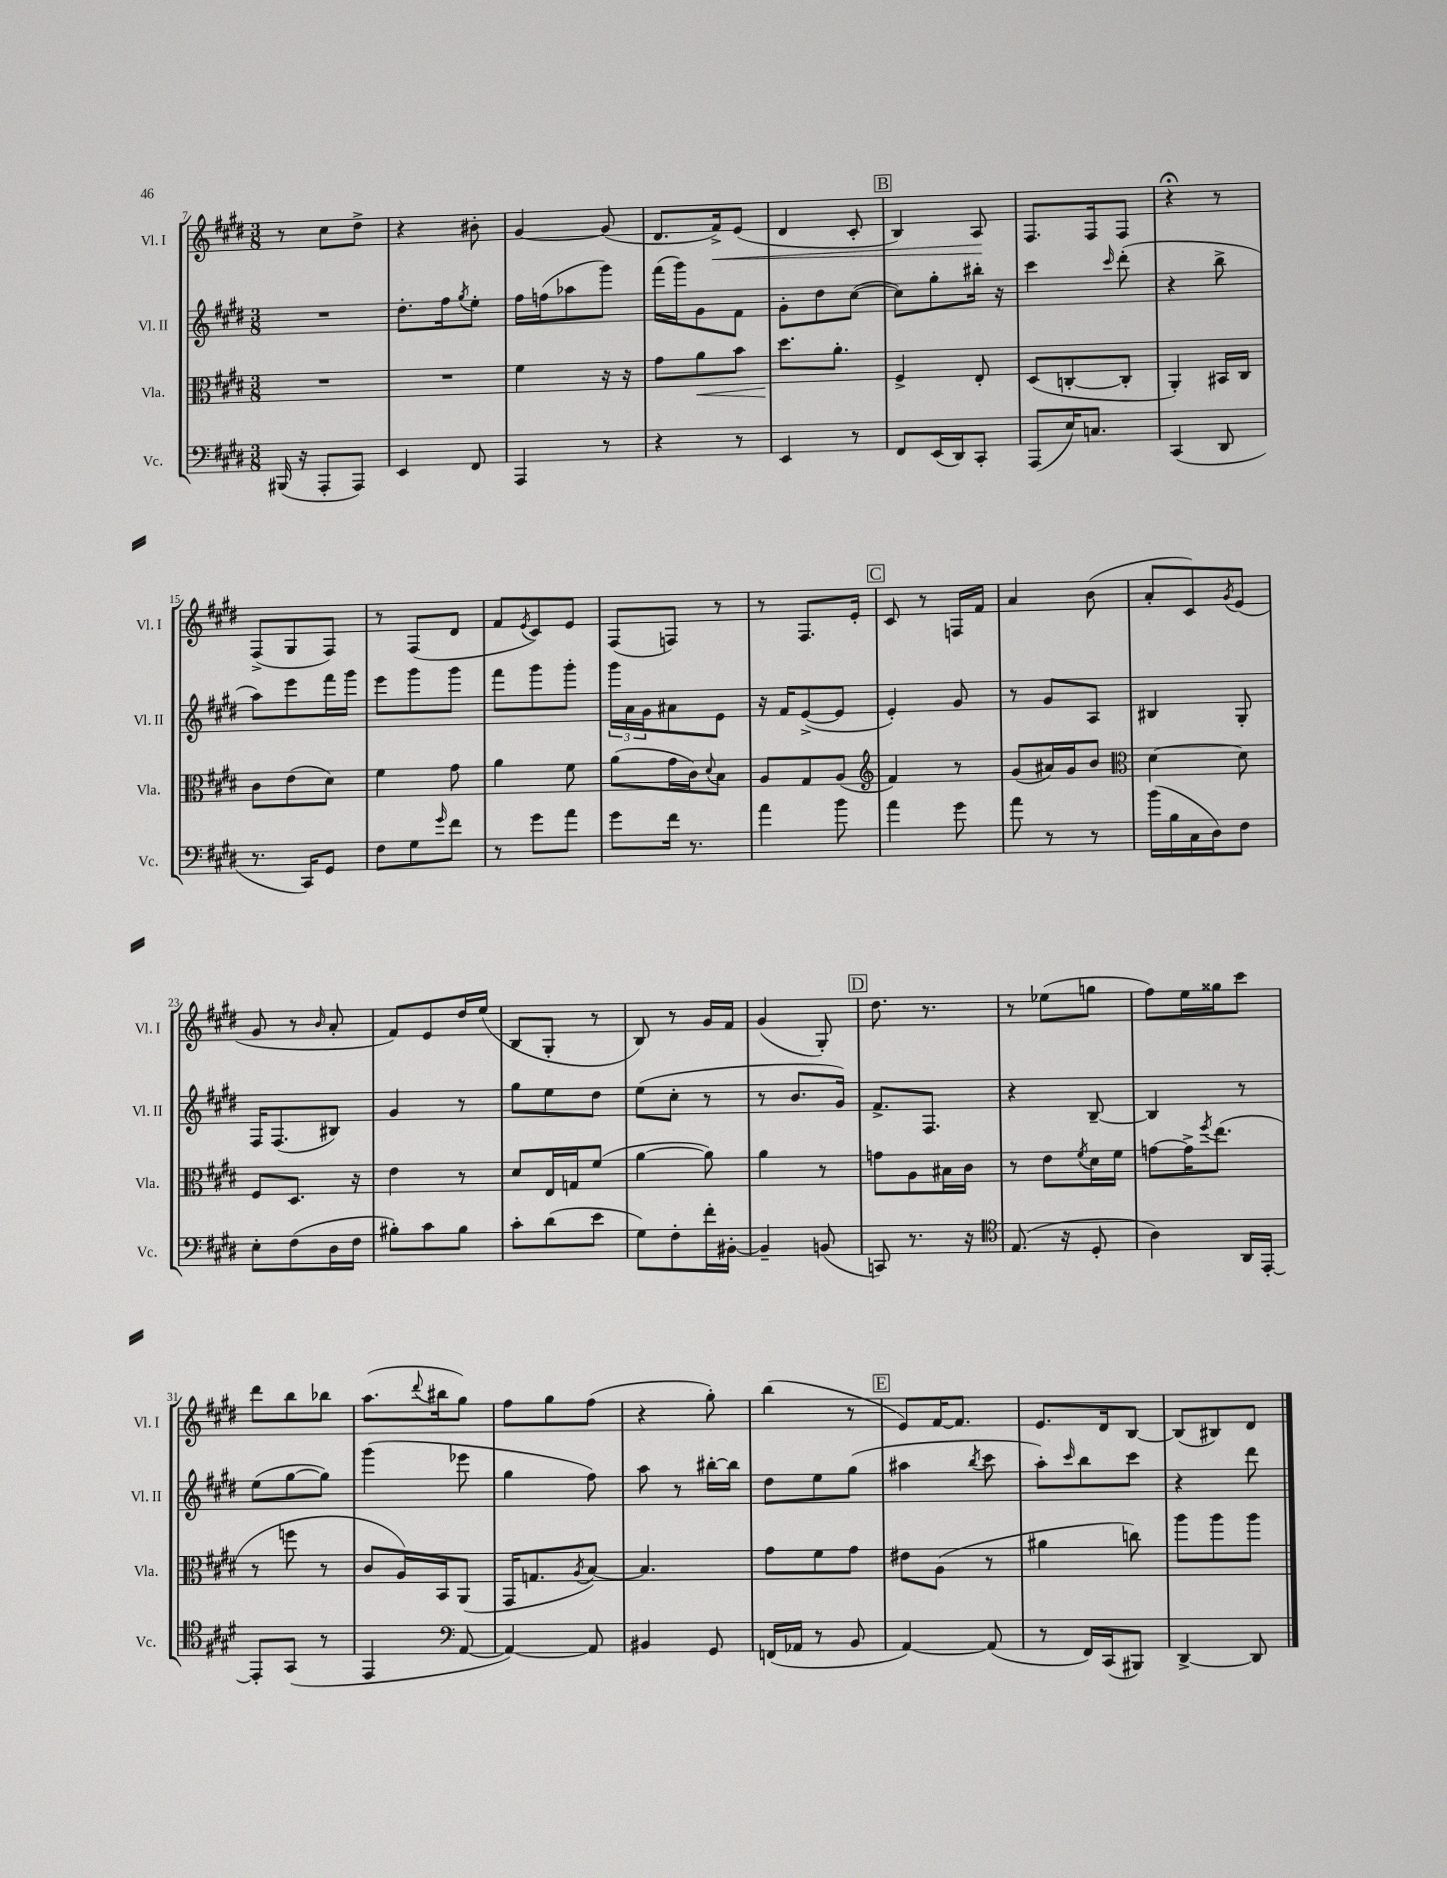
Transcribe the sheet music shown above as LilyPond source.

<<
\new StaffGroup <<
\new Staff = "s0" \with { instrumentName = "Vl. I" shortInstrumentName = "Vl. I" } {
    \clef treble \key e \major \numericTimeSignature \time 3/8
    r8 cis''8 dis''8-> |
    r4 bis'8-. |
    gis'4~ gis'8( |
    dis'8. fis'16->\<) e'8( |
    dis'4 cis'8-. |
    \mark \markup { \box "B" } b4) a8\! |
    fis8. fis16 fis8 |
    r4\fermata r8 |
    fis8->( gis8 fis8) |
    r8 fis8( dis'8 |
    fis'8 \acciaccatura { e'8 } cis'8) e'8 |
    fis8( f8) r8 |
    r8 fis8. e'16-. |
    \mark \markup { \box "C" } cis'8 r8 f16 fis'16 |
    a'4 b'8( |
    a'8-. cis'8) \acciaccatura { gis'8 } e'8( |
    gis'8 r8 \grace { b'16 } a'8-. |
    fis'8) e'8 dis''16 e''16( |
    b8 gis8-. r8 |
    b8) r8 gis'16 fis'16 |
    gis'4( gis8-.) |
    \mark \markup { \box "D" } dis''8. r8. |
    r8 ees''8( g''8 |
    fis''8) e''16 gisis''16 cis'''8 |
    dis'''8 b''8 bes''8 |
    a''8.( \appoggiatura { dis'''8 } bis''16 gis''8) |
    fis''8 gis''8 fis''8( |
    r4 gis''8-.) |
    b''4( r8 |
    \mark \markup { \box "E" } e'8) fis'16~ fis'8. |
    e'8. dis'16 b8~ |
    b8( bis8) dis'8 \bar "|." |
}
\new Staff = "s1" \with { instrumentName = "Vl. II" shortInstrumentName = "Vl. II" } {
    \clef treble \key e \major \numericTimeSignature \time 3/8
    R4. |
    dis''8.-. fis''16 \acciaccatura { gis''8 } e''8-. |
    fis''16 f''16( aes''8 gis'''8) |
    fis'''16( gis'''16) gis'8 fis'8 |
    gis'8-. dis''8 cis''8~( |
    \mark \markup { \box "B" } cis''8) gis''8-. bis''16-. r16 |
    cis'''4 \grace { cis'''16 } dis'''8-.( |
    r4 b''8-> |
    a''8) e'''8 fis'''16 gis'''16 |
    e'''8 gis'''8 gis'''8 |
    fis'''8 gis'''8 gis'''8-. |
    \tuplet 3/2 { gis'''16 a'16 gis'16 } ais'8 e'8 |
    r16 fis'16 e'8~->( e'8 |
    \mark \markup { \box "C" } e'4-.) gis'8 |
    r8 gis'8 a8 |
    bis4 gis8-. |
    fis16 fis8.( bis8) |
    gis'4 r8 |
    gis''8 e''8 dis''8 |
    e''8( cis''8-. r8 |
    r8 b'8. gis'16) |
    \mark \markup { \box "D" } fis'8.-> fis8. |
    r4 b8~-- |
    b4 r8 |
    e''8( gis''8~ gis''8) |
    gis'''4( ees'''8 |
    gis''4 fis''8) |
    a''8 r8 bis''16~-. bis''16 |
    dis''8 e''8 gis''8( |
    \mark \markup { \box "E" } ais''4 \acciaccatura { b''8 } cis'''8 |
    a''8-.) \grace { cis'''16 } b''8 cis'''8 |
    r4 dis'''8 \bar "|." |
}
\new Staff = "s2" \with { instrumentName = "Vla." shortInstrumentName = "Vla." } {
    \clef alto \key e \major \numericTimeSignature \time 3/8
    R4. |
    R4. |
    fis'4 r16 r16 |
    gis'8 a'8\< b'8 |
    dis''8.\! a'8.-. |
    \mark \markup { \box "B" } fis4-> e8-. |
    dis8( c8~-. c8-. |
    a,4-.) bis,16 cis16 |
    cis'8 e'8( dis'8) |
    fis'4 gis'8 |
    a'4 fis'8 |
    a'8( gis'16 cis'16) \appoggiatura { dis'8 } b8 |
    a8 gis8 a8( |
    \mark \markup { \box "C" } \clef treble fis'4) r8 |
    gis'8( ais'16) gis'16 b'8 |
    \clef alto dis'4~ dis'8 |
    fis8 dis8. r16 |
    e'4 r8 |
    dis'8 e16 g16 fis'8( |
    a'4~ a'8) |
    a'4 r8 |
    \mark \markup { \box "D" } g'8 a8 bis16 cis'16 |
    r8 e'8 \acciaccatura { fis'8 } dis'16 fis'16 |
    g'8~ g'16-> \acciaccatura { fis''8 } e''8.( |
    r8 f''8 r8 |
    cis'8 a16) b,16 a,8( |
    gis,16 g8. \acciaccatura { a8 } b8~) |
    b4. |
    gis'8 fis'8 gis'8 |
    \mark \markup { \box "E" } eis'8 a8( r8 |
    ais'4 c''8) |
    a''8 a''8 a''8 \bar "|." |
}
\new Staff = "s3" \with { instrumentName = "Vc." shortInstrumentName = "Vc." } {
    \clef bass \key e \major \numericTimeSignature \time 3/8
    bis,,16( r16 a,,8-. a,,8) |
    e,4 fis,8 |
    a,,4 r8 |
    r4 r8 |
    e,4 r8 |
    \mark \markup { \box "B" } fis,8 e,16( dis,16) cis,8-. |
    a,,8( e16) c8. |
    cis,4( dis,8 |
    r8. cis,16) gis,8 |
    fis8 gis8 \grace { gis'16 } fis'8 |
    r8 gis'8 a'8 |
    gis'8 fis'16 r8. |
    a'4 b'8 |
    \mark \markup { \box "C" } a'4 gis'8 |
    a'8 r8 r8 |
    b'16( b16 cis16 dis16) fis8 |
    e8-. fis8( dis16 fis16 |
    bis8-.) cis'8 bis8 |
    cis'8-. dis'8( e'8 |
    gis8) fis8-. fis'16-. bis,16~-. |
    bis,4-- b,8( |
    \mark \markup { \box "D" } c,8) r8. r16 |
    \clef tenor e8.( r16 dis8-. |
    a4) a,16 e,16~-. |
    e,8-. gis,8( r8 |
    e,4 \clef bass a,8~ |
    a,4~) a,8 |
    bis,4 gis,8 |
    f,16( aes,16 r8 b,8 |
    \mark \markup { \box "E" } a,4~) a,8( |
    r8 fis,16) cis,16( bis,,8) |
    dis,4~-> dis,8 \bar "|." |
}
>>
>>
\layout { \context { \Score currentBarNumber = #7 } }
